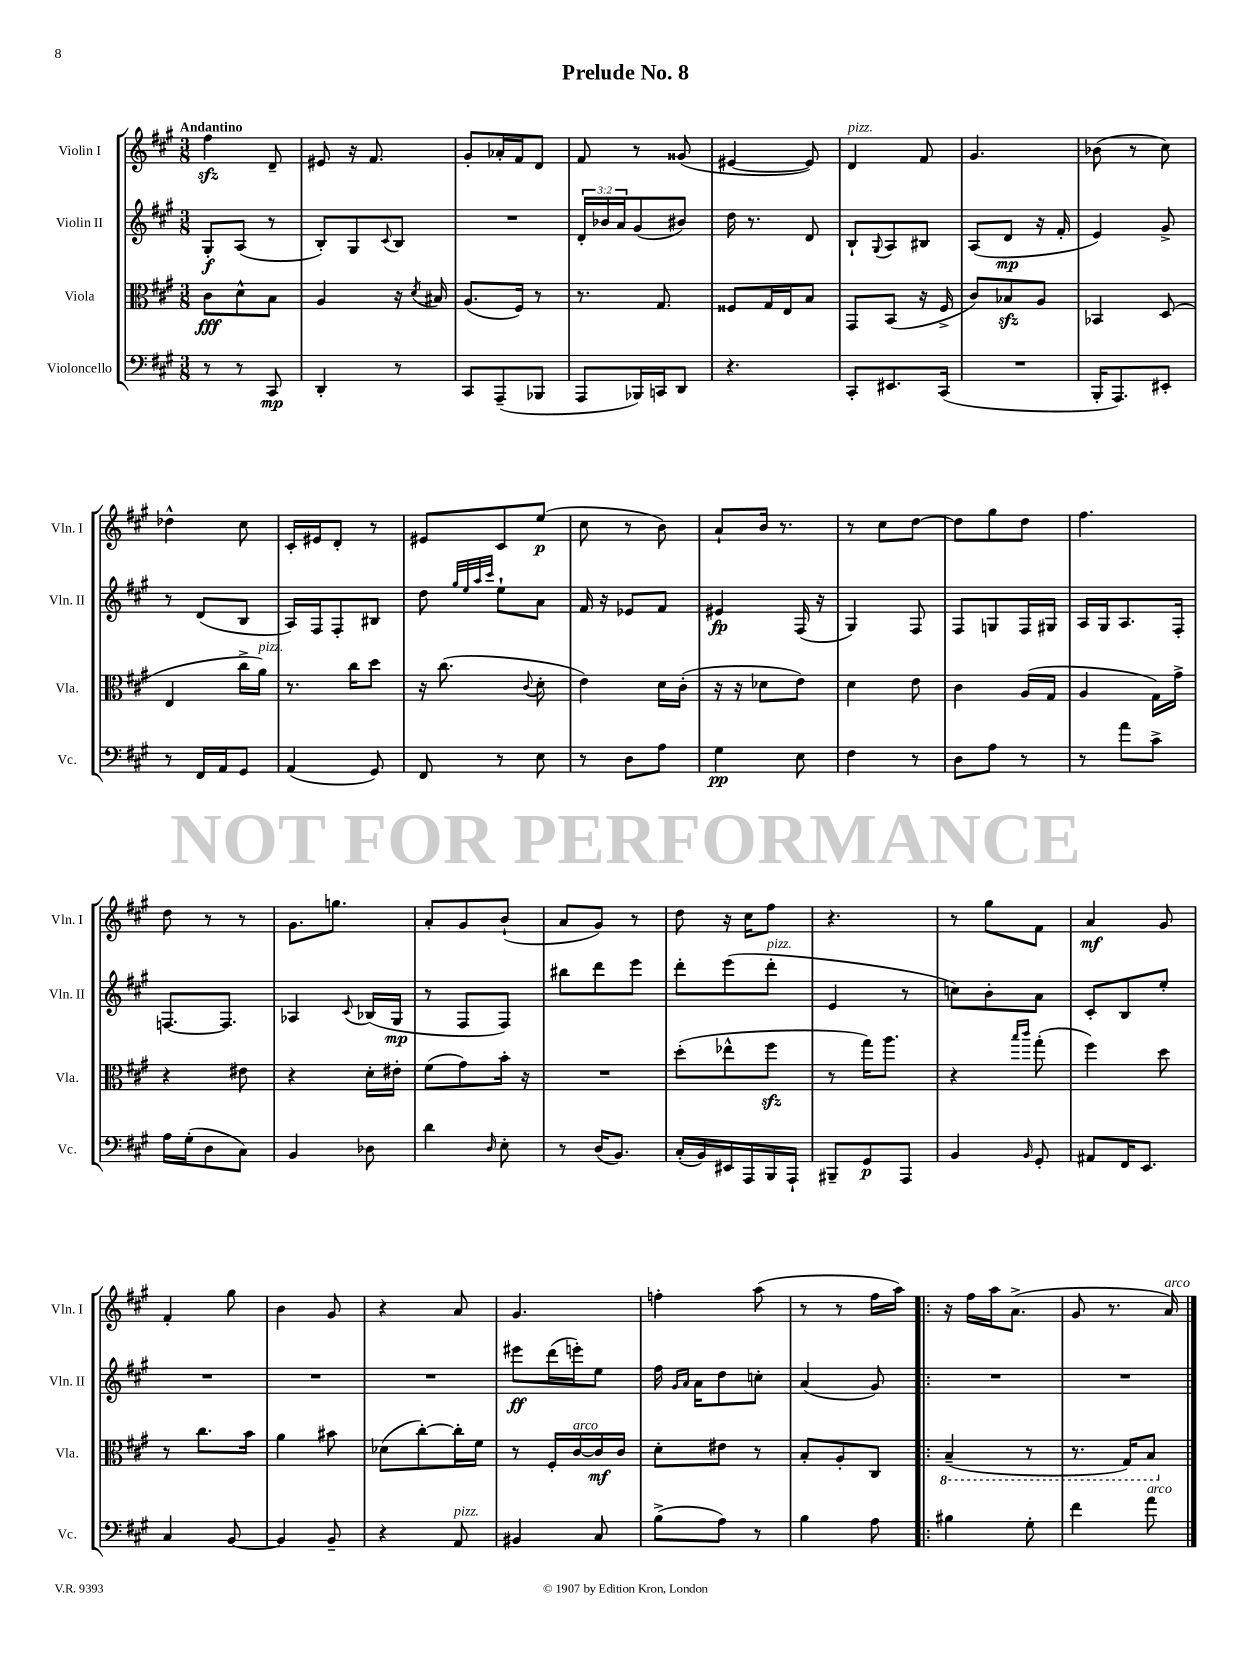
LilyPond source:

\header { title = "Prelude No. 8" }
<<
\new StaffGroup <<
\new Staff = "s0" \with { instrumentName = "Violin I" shortInstrumentName = "Vln. I" } {
    \clef treble \key a \major \numericTimeSignature \time 3/8 \tempo "Andantino"
    fis''4\sfz d'8-- |
    eis'8 r16 fis'8. |
    gis'8-. aes'16-. fis'16 d'8 |
    fis'8 r8 gisis'8( |
    eis'4~ eis'8) |
    d'4^\markup { \italic "pizz." } fis'8 |
    gis'4. |
    bes'8( r8 cis''8) |
    des''4-^ cis''8 |
    cis'16-. eis'16 d'8-. r8 |
    eis'8 cis'8 e''8\p( |
    cis''8 r8 b'8) |
    a'8-! b'16 r8. |
    r8 cis''8 d''8~ |
    d''8 gis''8 d''8 |
    fis''4. |
    d''8 r8 r8 |
    gis'8. g''8. |
    a'8-. gis'8 b'8-!( |
    a'8 gis'8) r8 |
    d''8 r16 cis''16 fis''8 |
    r4. |
    r8 gis''8 fis'8 |
    a'4\mf gis'8 |
    fis'4-. gis''8 |
    b'4 gis'8 |
    r4 a'8 |
    gis'4. |
    f''4-. a''8( |
    r8 r8 fis''16 a''16) |
    \bar ".|:" r16 fis''16 a''16 a'8.->( |
    gis'8 r8. a'16^\markup { \italic "arco" }) \bar "|." |
}
\new Staff = "s1" \with { instrumentName = "Violin II" shortInstrumentName = "Vln. II" } {
    \clef treble \key a \major \numericTimeSignature \time 3/8 \override Staff.TupletNumber.text = #tuplet-number::calc-fraction-text
    gis8-.\f a8( r8 |
    b8-.) gis8 \appoggiatura { cis'8 } b8 |
    R4. |
    \tuplet 3/2 { d'16-. bes'16 a'16 } gis'8( bis'8) |
    d''16 r8. d'8 |
    b8-! \appoggiatura { gis8 } a8 bis8 |
    a8( d'8\mp r16 fis'16-. |
    e'4) gis'8-> |
    r8 d'8( b8 |
    a16) fis16 fis8-. bis8 |
    d''8 \grace { gis''32 e''32 a''32 cis'''32 } e''8-! a'8 |
    fis'16 r16 ees'8 fis'8 |
    eis'4\fp fis16( r16 |
    gis4) fis8 |
    fis8 g8 fis16 gis16 |
    a16 gis16 a8. fis16-. |
    f8.~ f8. |
    aes4 \appoggiatura { cis'8 } bes16( gis16\mp |
    r8 fis8 fis8) |
    bis''8 d'''8 e'''8 |
    d'''8-. e'''8( d'''8-.^\markup { \italic "pizz." } |
    e'4 r8 |
    c''8) b'8-. a'8 |
    cis'8-. b8 e''8-. |
    R4. |
    R4. |
    R4. |
    eis'''8\ff d'''16( e'''16-.) e''8 |
    fis''16 \grace { gis'16 a'16 } a'16 d''8 c''8-. |
    a'4( gis'8) |
    \bar ".|:" R4. |
    R4. \bar "|." |
}
\new Staff = "s2" \with { instrumentName = "Viola" shortInstrumentName = "Vla." } {
    \clef alto \key a \major \numericTimeSignature \time 3/8
    cis'8\fff d'8-^ b8 |
    a4 r16 \acciaccatura { d'8 } bis16 |
    a8.( fis16) r8 |
    r8. gis8. |
    fisis8 gis16 e16 b8 |
    gis,8 b,8( r16 fis16-> |
    cis'8) bes8\sfz a8 |
    bes,4 d8( |
    e4 cis''16-> a'16^\markup { \italic "pizz." }) |
    r8. cis''16 d''8 |
    r16 cis''8.( \appoggiatura { cis'8 } d'8-. |
    e'4) d'16 cis'16-.( |
    r16 r16 des'8 e'8) |
    d'4 e'8 |
    cis'4 a16( gis16 |
    a4 gis16) gis'16-> |
    r4 eis'8 |
    r4 d'16-. eis'16-. |
    fis'8( gis'8) b'16-. r16 |
    R4. |
    d''8-.( ees''8-^ fis''8\sfz |
    r8 gis''16) a''8. |
    r4 \grace { b''16 cis'''16 } gis''8-.( |
    fis''4) d''8 |
    r8 cis''8. b'16 |
    a'4 bis'8 |
    des'8( cis''8~-.) cis''16-. fis'16 |
    r8 fis16-. cis'16~^\markup { \italic "arco" } cis'16\mf cis'16 |
    d'8-. eis'8 r8 |
    b8-. a8-. cis8 |
    \bar ".|:" \ottava #-1 b,4--( r8 |
    r8. gis,16) b,8 \ottava #0 \bar "|." |
}
\new Staff = "s3" \with { instrumentName = "Violoncello" shortInstrumentName = "Vc." } {
    \clef bass \key a \major \numericTimeSignature \time 3/8
    r8 r8 cis,8\mp |
    d,4-. r8 |
    cis,8 a,,8--( bes,,8 |
    a,,8 bes,,16) c,16 d,8 |
    r4. |
    cis,8-. eis,8. cis,16( |
    R4. |
    b,,16-. a,,8.) eis,8-. |
    r8 fis,16 a,16 gis,8 |
    a,4( gis,8) |
    fis,8 r8 e8 |
    r8 d8 a8 |
    gis4\pp e8 |
    fis4 r8 |
    d8 a8 r8 |
    r8 a'8 cis'8-> |
    a16 gis16-.( d8 cis8) |
    b,4 des8 |
    d'4 \grace { d16 } e8-. |
    r8 d16( b,8.) |
    cis16-.( b,16) eis,16 a,,16 b,,16 a,,16-! |
    bis,,8-- gis,8\p a,,8 |
    b,4 \grace { b,16 } gis,8-. |
    ais,8 fis,16 e,8. |
    cis4 b,8~ |
    b,4 b,8-- |
    r4 a,8^\markup { \italic "pizz." } |
    bis,4 cis8 |
    b8->( a8) r8 |
    b4 a8 |
    \bar ".|:" bis4 gis8-. |
    fis'4 a'8^\markup { \italic "arco" } \bar "|." |
}
>>
>>
\layout { \context { \Score \remove "Bar_number_engraver" } }
